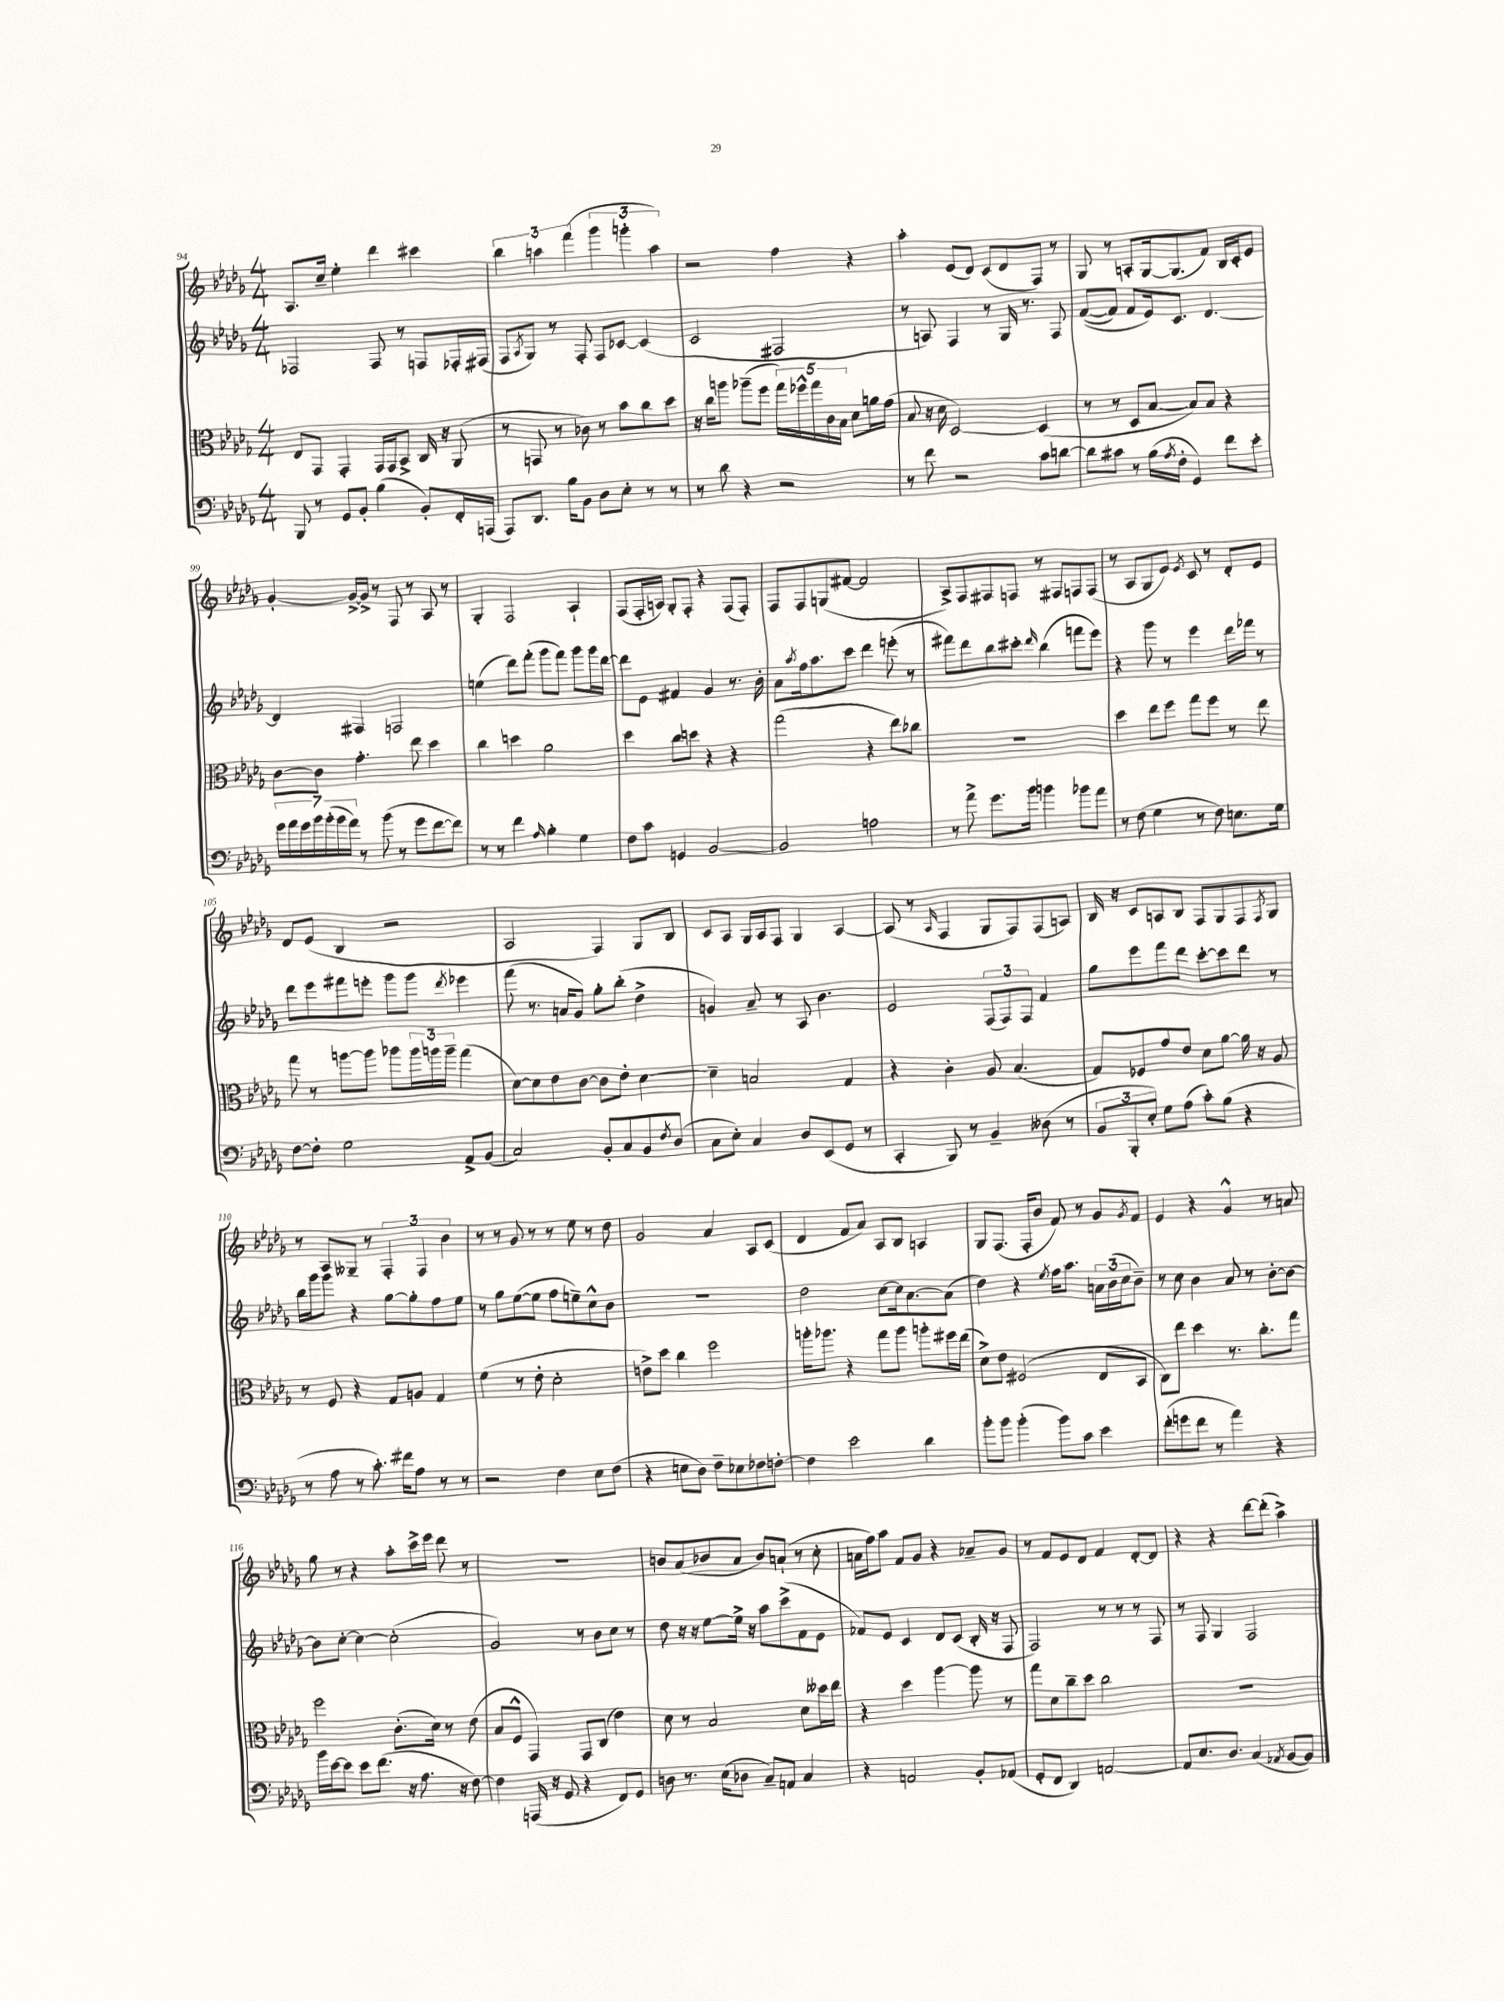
<<
\new StaffGroup <<
\new Staff = "s0" {
    \clef treble \key des \major \numericTimeSignature \time 4/4
    aes8. c''16-- ees''4-. des'''4 cis'''4 |
    \tuplet 3/2 { bes''4 a''4 f'''4( } \tuplet 3/2 { ges'''4 g'''4-. a''4) } |
    r2 f''4 r4 |
    aes''4-. ees'8( des'8) c'8( des'8 f8) r8 |
    ges8 r8 a8-. ges16~ ges8.( f'8) bes16 c'16-. ees'8 |
    ges'4~-. ges'16~-> ges'16-> r8 f8 r8 aes8 r8 |
    ges4-. f2 aes4-! |
    f8( f16-. a16) ges8-. f8-. r4 f8( f8-.) |
    f8 f8 g8( fis'8~ fis'2 |
    aes8->) f8 fis8 f8 r8 fis8 f8 f8( |
    r8 aes8 ges8 ees'8) \acciaccatura { ees'8 } c'8 r8 des'8-. ees'8 |
    des'8 ees'8( bes4 r2 |
    aes2 f4) ges8 bes8 |
    c'8 aes8 ges16 aes16 f8 ges4 aes4~ |
    aes8( r8 \grace { aes16 } f4 ges8 f8) f8( a8) |
    bes16 r16 c'8 a8 bes8 f8 ges8 f8 \acciaccatura { f8 } ges8 |
    r8 aes8 geses8-- r8 \tuplet 3/2 { f4-. f4 bes'4 } |
    r8 r8 ges'8 r8 r8 ees''8 r8 des''8 |
    ges'2 aes'4 aes8 c'8( |
    des'4 f'8 aes'8) aes8 bes8 a4 |
    ges8 f8.( f16-. bes'8 f'8) r8 ges'8 \acciaccatura { ges'8 } f'8 |
    ees'4 r4 ges'4-^ r8 a'8 |
    ges''8 r8 r4 aes''8-. c'''16-> ees'''16 des'''8 r8 |
    R1 |
    b'8 aes'8( bes'8 aes'8 bes'8) a'8-!( r8 c''8-. |
    a'16 f''16) aes''8 f'8 ges'8 r4 aes'8-- ges'8 |
    r8 f'8 ees'8 des'8 f'4 des'8~-. des'8 |
    r4 r4 des'''8~ des'''8-.( aes''4->) \bar "|." |
}
\new Staff = "s1" {
    \clef treble \key des \major \numericTimeSignature \time 4/4
    fes2 fes8 r8 f8 fes16-. fis16( |
    f8 \acciaccatura { aes8 } ges8) r8 f8-. f8 ces'8~ ces'4( |
    c'2 fis2 |
    r8 a8) f4 r8 ges16 r8. f8 |
    f'8~(\( f'8) f'8 ees'16\) c'8. des'4.~ |
    des'4 fis4 f2 |
    e''4( des'''8) f'''8-.( ges'''8 f'''8) ges'''8 ges'''16 des'''16~ |
    des'''8 ees'8 fis'4 ges'4 r8. bes'16-. |
    aes'8 \acciaccatura { aes''8 } f''16 aes''8. c'''8 des'''4 e'''8-.( r8 |
    fis'''8) des'''8 bes''8 cis'''8-. \grace { des'''16 } bes''4( f'''8 ees'''8) |
    r4 ges'''8 r8 ees'''4 des'''16 fes'''16 r8 |
    des'''8 ees'''8 fis'''8 e'''8-. ges'''8 ges'''8 \acciaccatura { des'''8 } ees'''4 |
    f'''8( r8. a'16 ges'8) ges''8-. bes''8-.( des''4-> |
    g'4) aes'8-- r8 aes8 bes'4. |
    ees'2 \tuplet 3/2 { f8( f8) f8 } f'4 |
    ges''8 ees'''8 f'''8 des'''8 c'''8~-. c'''8 des'''8 r8 |
    bes''16 ges'''16 ges'''8 r4 ges''8~ ges''8-. f''8 ees''8 |
    r8 ges''8 ees''8~( ees''8 f''8 e''8--) c''8-^ bes'8 |
    R1 |
    des''2 c''8~ c''16 aes'8.~ aes'8( |
    des''4) r4 \acciaccatura { ees''8 } f''16 aes''8. \tuplet 3/2 { a'16 bes'16( c''16 } bes'8--) |
    r8 c''8 bes'4 aes'8 r8 bes'8~-. bes'8~ |
    bes'8 c''8~-. c''4~ c''2-.( |
    ges'2) r8 bes'8 c''8 r8 |
    des''8 r16 r16 ees''8~ ees''16-> r16 aes''8 c'''8->( f'8 ees'8 |
    fes'8) ees'8 c'4 des'8 c'8( bes16-. r16 f8 |
    f2) r8 r8 r8 f8 |
    r8 f8 ges4 f2 \bar "|." |
}
\new Staff = "s2" {
    \clef alto \key des \major \numericTimeSignature \time 4/4
    ees8 ges,8 ges,4-. ges,16 ges,16 bes,8-> c16 r16 aes,8( |
    r8 g,8 r8 ces'8) r8 bes'8 c''8 des''8 |
    r16 c''16 a''8 aes''8--( f''8 \tuplet 5/4 { ges''16) fes''16-^ ges''16 c'16 bes16 } des'8 a'16 ges'16( |
    bes8 r16 des'16 des2~) des4( |
    r8 r8 des8 bes8~ bes8) bes8 r4 |
    c'8~ c'8 ges'4.-. ees''8 des''4 |
    c''4 d''4 aes'2 |
    des''4 c''8 d''8 r4 r4 |
    ges''2( r4 ees''8) ces''8 |
    R1 |
    des''4 ees''8 f''8 ges''8 f''8 r8 ees''8 |
    ges''8 r8 a''8~ a''8 aes''8 \tuplet 3/2 { aes''16 a''16 a''16-- } ges''4( |
    des'8~) des'8 ees'8 c'8~ c'8 ees'8-. des'4~ |
    des'4-- b2 ges4 |
    r4 c'4-. aes8 bes4.( |
    ges8) fes8 ges'8 ees'8 des'8 aes'8~ aes'16 r16 aes8 |
    r8 f8 r4 ges8 a8 ges4 |
    f'4( r8 ees'8-. des'2-. |
    e'8->) des''8 c''4 f''2 |
    a''16-. aes''8. r4 ges''8 aes''8 a''8-. fis''16 ees''16( |
    des'8->) ees'8 fis2( ees8 bes,8 |
    c8) ees''8 des''4 r8. c''8.-. ges''8 |
    f''2 c'8.-.( des'16) r8 ees'8( |
    bes8 f8-^ ges,4) ges,8 c8( ees'4) |
    des'8 r8 bes2 des'8 deses''16 ees''16 |
    r4 des''4 aes''4~ aes''8 r8 |
    ges''8 des'8 c''8-- des''8 c''2 |
    R1 \bar "|." |
}
\new Staff = "s3" {
    \clef bass \key des \major \numericTimeSignature \time 4/4
    bes,,8 r8 ges,8 bes,8-. bes4( bes,8-.) f,16-. a,,16( |
    aes,,8) des,8. bes16 bes,8 des8 ees8-. r8 r8 |
    r8 des'8 r4 r2 |
    r8 f'8 r2 c'8 d'8~ |
    d'8 cis'8 r8 bes16( \acciaccatura { aes8 } f16-. ges,4) f'8 ees'8-. |
    \tuplet 7/4 { ges'16 aes'16 ges'16 bes'16 bes'16-.( bes'16 aes'16) } r8 bes'8( r8 ges'8 f'8~ f'8) |
    r8 r8 f'4 \grace { aes16 } bes4-. ges4 |
    f8 c'8 g,4 bes,2~ |
    bes,2 a2 |
    r8 aes'8-> ges'8. bes'16 b'4 bes'8 aes'8 |
    r8 f8( ges4 r8 f8) e8. ges16 |
    f8~ f8-. ges2 aes,8-> bes,8( |
    c2) bes,8-. c8 bes,8 \acciaccatura { f8 } des8( |
    c8 ees8-.) c4 des8 ees,8( ges,8 r8 |
    c,4-. bes,,8) r8 bes,4-- deses8( r8 |
    \tuplet 3/2 { bes,8 bes,,8-. ees8-.) } ges8 aes8( c'8-.) bes8( r4 |
    r8 aes8 r8 c'8.-.) fis'16 aes8 r8 r8 |
    r2 f4 ees8 f8( |
    r4 e8 des8) f8-- ees8 fes8 f8~-. |
    f4 ees'2 des'4 |
    bes'8-. bes'8 bes'4-.( bes'8) c'8 ees'4 |
    f'8-.( g'8 f'8 r8 aes'4) r4 |
    bes'16 ees'16~ ees'8 ees'8 f'8.( r16 aes8. r16 f8~) |
    f4 a,,16( r16 ges,8 r4 f,8) ges,8 |
    d8 r8. ees16( des8 c8--) a,8 c4 |
    r4 a,2 bes,8-. aes,8( |
    ges,8-. f,8 des,4) a,2~ |
    a,8 ees8. des8. c4( \acciaccatura { aes,8 } bes,8~ bes,8) \bar "|." |
}
>>
>>
\layout { \context { \Score currentBarNumber = #94 } }
